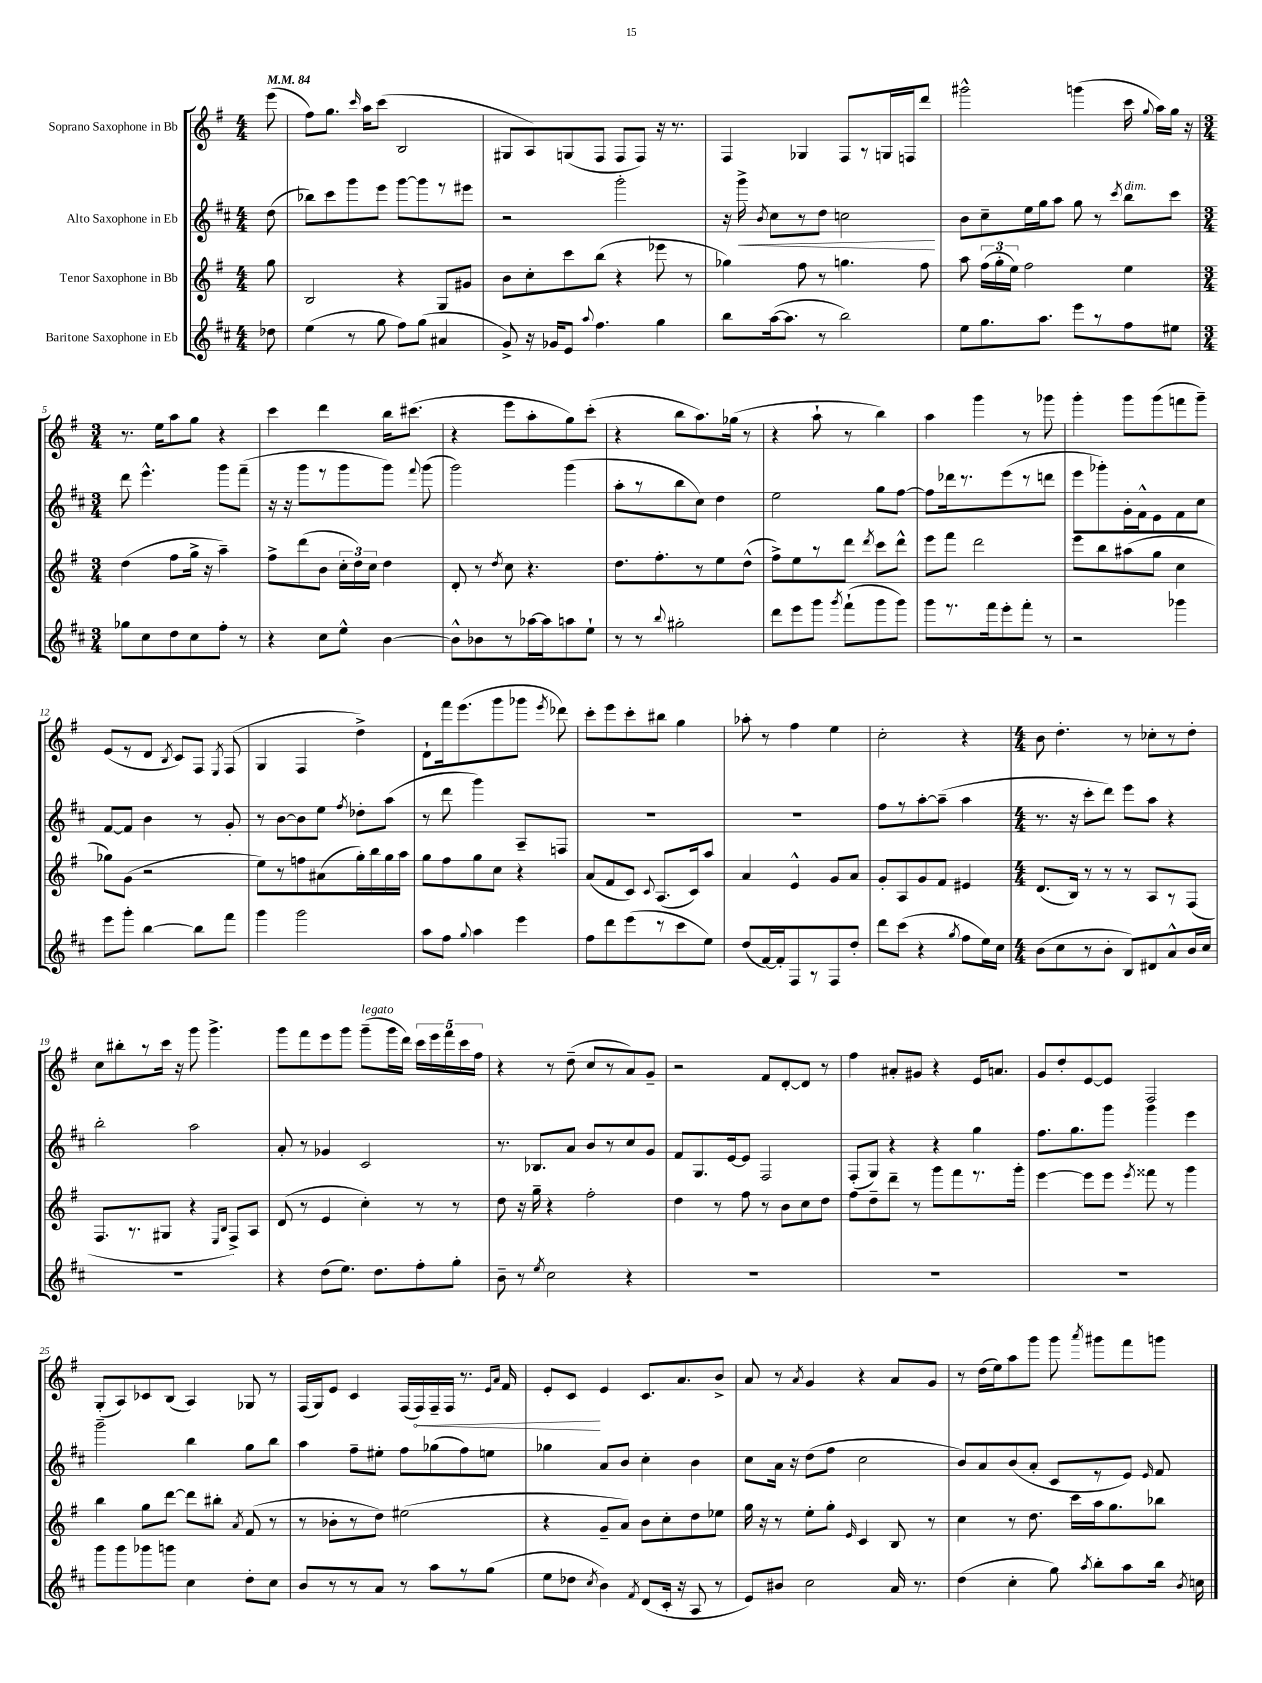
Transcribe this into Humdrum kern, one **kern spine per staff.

**kern	**kern	**kern	**kern
*staff4	*staff3	*staff2	*staff1
*clefG2	*clefG2	*clefG2	*clefG2
*k[f#c#]	*k[f#]	*k[f#c#]	*k[f#]
*M4/4	*M4/4	*M4/4	*M4/4
*MM84	*MM84	*MM84	*MM84
8dd-	8gg	(8dd	(8eee
=	=	=	=
(4ee	2B	8bb-)	8ff#)
.	.	8ccc#	8.gg
8r	.	8ggg	.
.	.	.	16qqccc
.	.	.	16aa
8gg	.	8eee	(8ccc
8ff#)	4r	[8ggg	2B
(8gg	.	8ggg]	.
4a#	8G	8r	.
.	8g#	8eee#	.
=	=	=	=
8g^)	8b	2r	8G#
16r	8cc'	.	8A)
16g-	.	.	.
8e	8ccc	.	(8G
8qqaa	.	.	.
4.ff#	(8bb	.	8F#
.	4r	2ggg'	8F#
.	.	.	8F#)
4gg	8eee-	.	16r
.	.	.	8.r
.	8r	.	.
=	=	=	=
8bb	4gg-)	16r	4F#
.	.	16ggg^	.
.	.	8qb	.
([16aa	.	8cc#	.
8.aa]	.	.	.
.	8ff#	8r	4G-
8r	8r	8dd	.
2bb)	4.gg	2cc	8F#
.	.	.	8r
.	.	.	16G
.	.	.	16F
.	8ff#	.	8ddd
=	=	=	=
8ee	8aa	8b	2ggg#^^
8.gg	(24ff#	8cc#~	.
.	24gg'	.	.
.	24ee)	.	.
.	2ff#	16ee	.
8.aa	.	16gg	.
.	.	8aa	.
8eee	.	8gg	(4ggg
8r	.	8r	.
.	.	8qccc#	.
8ff#	4ee	8bb	16ccc
.	.	.	8qqgg
.	.	.	16aa)
8ee#	.	8ccc#	16gg
.	.	.	16r
=	=	=	=
*M3/4	*M3/4	*M3/4	*M3/4
8gg-	(4dd	8ddd	8.r
8cc#	.	4.eee^^	.
.	.	.	16ee
8dd	8ff#	.	8aa
8cc#	16gg^	.	8gg
.	16r	.	.
8ff#'	4aa~)	8ggg	4r
8r	.	(8fff#~	.
=	=	=	=
4r	8ff#^	16r	4ccc
.	.	16r	.
.	(8ddd	8ggg	.
8cc#	8b	8r	4ddd
8ee^^	24cc'	8ggg	.
.	24dd)	.	.
.	24cc	.	.
[4b	4dd	8ggg)	16bb
.	.	.	(8.ccc#
.	.	8qqfff#	.
.	.	(8ggg	.
=	=	=	=
8b^^]	8d'	2ggg)	4r
8b-	8r	.	.
.	8qdd	.	.
8r	8cc	.	8eee
[16aa-	4.r	.	8aa'
16aa-]	.	.	.
8aa	.	(4ggg	8gg)
8ee`	.	.	(8ccc'
=	=	=	=
8r	8.dd	8aa'	4r
8r	.	8r	.
.	8.ff#'	.	.
8qqbb	.	.	.
2gg#'	.	8bb	8bb
.	8r	8cc#)	8.aa)
.	8ee	4dd	.
.	.	.	(16gg-
.	(8dd^^	.	8r
=	=	=	=
8ddd	8ff#^)	2ee	4r
8eee	8ee	.	.
8ggg	8r	.	8aa`
8qggg	.	.	.
(8fff#`	8ddd	.	8r
.	8qddd	.	.
8ggg	8ccc	8gg	4bb)
8ggg)	8ddd^^	[8ff#	.
=	=	=	=
8ggg	8eee	8ff#]	4aa
8.r	8fff#	16ddd-	.
.	.	8.r	.
.	2ddd	.	4ggg
16fff#	.	.	.
8eee'	.	(8eee	.
8fff#'	.	8r	8r
8r	.	8ddd	8ggg-
=	=	=	=
2r	8eee	8eee	4ggg'
.	8bb	8ggg-')	.
.	(8aa#	16g'	8ggg
.	.	16f#^^	.
.	8gg	8e	(8ggg
4ggg-	4cc	8f#	8fff
.	.	8cc#	8ggg~)
=	=	=	=
8eee	8gg-)	[8f#	(8e
8ggg'	(8g	8f#]	8r
[4bb	2r	4b	8d
.	.	.	8qB
.	.	.	8c)
8bb]	.	8r	8F#
.	.	.	8qE
8fff#	.	8g'	(8F#
=	=	=	=
4ggg	8ee)	8r	4G
.	8r	[8b	.
2ggg	8ff	8b]	4F#
.	(8a#	8ee	.
.	.	8qff#	.
.	16gg')	8dd-'	4dd^)
.	16bb	.	.
.	16gg	(8aa	.
.	16aa	.	.
=	=	=	=
8aa	8gg	8r	8d`
8ff#	8ff#	8ddd	16fff#
.	.	.	(8.eee
8qqgg	.	.	.
4aa	8gg	4ggg)	.
.	8cc	.	8ggg
4eee	4r	8A~	8ggg-
.	.	.	8qeee
.	.	8F	8ddd-)
=	=	=	=
8ff#	(8a	2.r	8ccc'
8ddd	8f#	.	8eee
(8eee	8c)	.	8ccc'
.	8qqc	.	.
8r	(8.A	.	8bb#
8ccc#	.	.	4gg
.	16c)	.	.
8ee)	8aa	.	.
=	=	=	=
(8dd	4a	2.r	8aa-'
[16f#)	.	.	8r
16f#']	.	.	.
8F#	4e^^	.	4ff#
8r	.	.	.
8F#	8g	.	4ee
8dd'	8a	.	.
=	=	=	=
8ddd	8g'	8ff#	2cc'
(8ccc#	8A	8r	.
4r	8g	[8aa'	.
.	8f#	(8aa~]	.
8qgg	.	.	.
8ff#	4e#	4aa	4r
16ee)	.	.	.
16cc#	.	.	.
=	=	=	=
*M4/4	*M4/4	*M4/4	*M4/4
(8b	(8.d	8.r	8b
8cc#	.	.	4.dd'
.	16B)	16r	.
8r	8r	8ccc#'	.
8b'	8r	8ddd)	.
8B)	8r	8eee	8r
8d#	8A	8aa	8cc-'
8a^^	8r	4r	8r
16b	(8F#	.	8dd'
16cc#	.	.	.
=	=	=	=
1r	8.F#	2bb'	8cc
.	.	.	8bb#'
.	8.r	.	.
.	.	.	8r
.	8G#	.	16ccc
.	.	.	16r
.	4r	2aa	8ggg
.	.	.	4.ggg^
.	16qqE	.	.
.	16qqB	.	.
.	8F#^)	.	.
.	8A	.	.
=	=	=	=
4r	(8d	8a'	8ggg
.	8r	8r	8fff#
(8dd	4e	4g-	8eee
8.ee)	.	.	8ggg
.	4cc')	2c#	(8ggg~
8.dd	.	.	.
.	.	.	16ggg
.	.	.	16ddd)
8ff#'	8r	.	20ccc
.	.	.	20eee
.	.	.	20fff#
8gg'	8r	.	.
.	.	.	20ccc
.	.	.	20ff#
=	=	=	=
8b~	8dd	8.r	4r
8r	16r	.	.
.	16gg~	8.B-	.
8qee	.	.	.
2cc#	4r	.	8r
.	.	8a	(8dd~
.	2ff#'	8b	8cc
.	.	8r	8r
4r	.	8cc#	8a)
.	.	8g	8g~
=	=	=	=
1r	4dd	8f#	2r
.	.	8.G	.
.	8r	.	.
.	.	[16e	.
.	8ff#	8e]	.
.	8r	2F#	8f#
.	8b	.	[8d'
.	8cc	.	8d]
.	8dd	.	8r
=	=	=	=
1r	8ff#	(8F#'	4ff#
.	8dd~	8G)	.
.	8ddd~	4r	8a#'
.	8r	.	8g#
.	8ggg	4r	4r
.	8fff#	.	.
.	8.r	4gg	16e
.	.	.	8.a
.	16ggg'	.	.
=	=	=	=
1r	[4eee	8.ff#	8g
.	.	.	8dd'
.	.	8.gg	.
.	8eee]	.	[8e
.	8eee	8ggg	8e]
.	8qeee	.	.
.	8fff##	4ggg	2F#
.	8r	.	.
.	4ggg	4eee	.
=	=	=	=
8ggg	4bb	2ggg~	(8G'
8ggg	.	.	8A)
8ggg-	8gg	.	8c-
8ggg	[8ddd	.	(8B
4cc#	8ddd]	4bb	4A)
.	8bb#'	.	.
.	8qa	.	.
8dd'	(8f#	8gg	8G-
8cc#	8r	8bb	8r
=	=	=	=
8b	8r	4aa	(16F#
.	.	.	16G)
8r	8b-'	.	8e
8r	8r	8ff#~	4c
8a	8dd)	8ee#'	.
8r	(2ee#	8ff#	(16F#
.	.	.	16F#)
8aa	.	(8gg-	16F#~
.	.	.	16F#
8r	.	8ff#)	8.r
(8gg	.	8ee	.
.	.	.	16qqe
.	.	.	16qqa
.	.	.	16f#
=	=	=	=
8ee	4r	4gg-	8e'
8dd-	.	.	8c
8qcc#	.	.	.
4b)	8g~	8a	4e
.	8a)	8b	.
8qf#	.	.	.
(8d	8b	4cc#'	8.c
16c#'	8cc'	.	.
16r	.	.	8.a
8A	8dd	4b	.
8r	8ee-	.	8b^
=	=	=	=
8e)	16gg	8cc#	8a
.	16r	.	.
8b#	8r	16a	8r
.	.	16r	.
.	.	.	8qa
2cc#	8ee'	(8dd	4g
.	8gg'	8ff#	.
.	16qqe	.	.
.	4c	2cc#	4r
16a	8B	.	8a
8.r	.	.	.
.	8r	.	8g
=	=	=	=
(4dd	4cc	8b)	8r
.	.	8a	(16dd
.	.	.	16ee)
4cc#'	8r	(8b	8aa
.	8.dd	8a'	8ggg
8gg)	.	8c#	8ggg
.	16ccc	.	.
8qaa	.	.	8qaaa
8bb'	16aa	8r	8ggg#
.	8.gg	.	.
8aa	.	8e)	8fff#
.	.	16qqe	.
16bb	8bb-	8f#	8ggg
8qb	.	.	.
16cc	.	.	.
==	==	==	==
*-	*-	*-	*-
